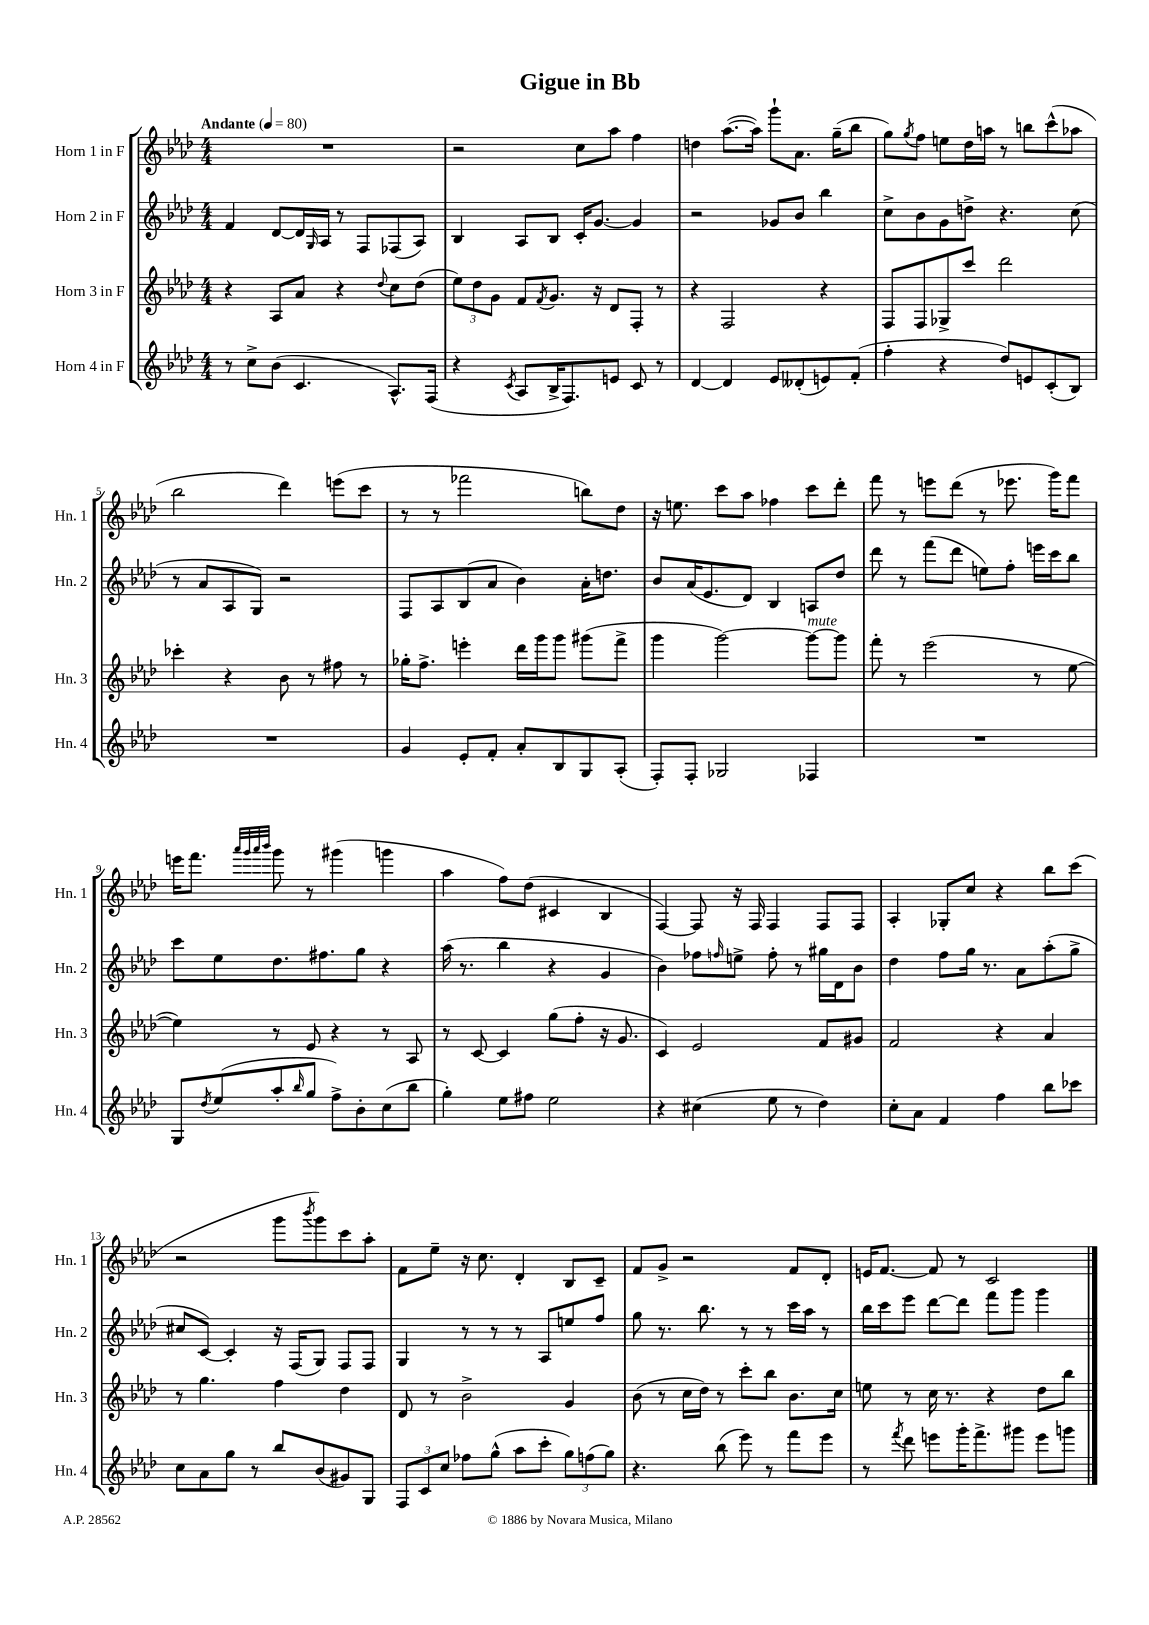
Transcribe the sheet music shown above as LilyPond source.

\header { title = "Gigue in Bb" }
<<
\new StaffGroup <<
\new Staff = "s0" \with { instrumentName = "Horn 1 in F" shortInstrumentName = "Hn. 1" } {
    \clef treble \key aes \major \numericTimeSignature \time 4/4 \tempo "Andante" 4 = 80
    R1 |
    r2 c''8 aes''8 f''4 |
    d''4 aes''8.~( aes''16) g'''8-! aes'8. g''16--( bes''8 |
    g''8) \acciaccatura { g''8 } f''8 e''8 des''16 a''16 r8 b''8 c'''8-^( aes''8 |
    bes''2 des'''4) e'''8( c'''8 |
    r8 r8 fes'''2 b''8) des''8 |
    r16 e''8. c'''8 aes''8 fes''4 c'''8 des'''8-. |
    f'''8 r8 e'''8 des'''8( r8 ees'''8. g'''16) f'''8 |
    e'''16 f'''8. \grace { aes'''32 g'''32 aes'''32 bes'''32 } g'''8 r8 gis'''4( g'''4 |
    aes''4 f''8) des''8( cis'4 bes4 |
    f4~) f8 r16 f16 f4 f8 f8 |
    aes4-. ges8-. c''8 r4 bes''8 c'''8( |
    r2 g'''8 \acciaccatura { bes'''8 } g'''8) c'''8 aes''8-. |
    f'8 ees''8-- r16 c''8. des'4-. bes8 c'8-- |
    f'8 g'8-> r2 f'8 des'8-. |
    e'16 f'8.~ f'8 r8 c'2 \bar "|." |
}
\new Staff = "s1" \with { instrumentName = "Horn 2 in F" shortInstrumentName = "Hn. 2" } {
    \clef treble \key aes \major \numericTimeSignature \time 4/4
    f'4 des'8~ des'16 \grace { g16 } aes16 r8 f8 fes8( aes8) |
    bes4 aes8 bes8 c'16-. g'8.~ g'4 |
    r2 ges'8 bes'8 bes''4 |
    c''8-> bes'8 g'8 d''8-> r4. c''8( |
    r8 aes'8 aes8 g8) r2 |
    f8 aes8 bes8( aes'8 bes'4) aes'16-. d''8. |
    bes'8 aes'16( ees'8. des'8) bes4 a8 des''8 |
    des'''8 r8 f'''8( des'''8 e''8) f''8-. e'''16 c'''16 bes''8 |
    c'''8 ees''8 des''8. fis''8. g''8 r4 |
    aes''16( r8. bes''4 r4 g'4 |
    bes'4) fes''8 \grace { f''16 } e''8-> f''8-. r8 gis''16 des'16 bes'8 |
    des''4 f''8 g''16 r8. aes'8 aes''8-.( g''8-> |
    cis''8 c'8~) c'4-. r16 f16( g8) f8 f8 |
    g4 r8 r8 r8 aes8 e''8 f''8 |
    g''8 r8. bes''8. r8 r8 c'''16 aes''16 r8 |
    bes''16 c'''16 ees'''8 des'''8~ des'''8 f'''8 g'''8 g'''4 \bar "|." |
}
\new Staff = "s2" \with { instrumentName = "Horn 3 in F" shortInstrumentName = "Hn. 3" } {
    \clef treble \key aes \major \numericTimeSignature \time 4/4
    r4 aes8 aes'8 r4 \appoggiatura { des''8 } c''8 des''8( |
    \tuplet 3/2 { ees''8) des''8 g'8 } f'8 \acciaccatura { f'8 } g'8. r16 des'8 f8-. r8 |
    r4 f2 r4 |
    f8 f8 ges8-> c'''8 des'''2 |
    ces'''4-. r4 bes'8 r8 fis''8 r8 |
    ges''16-. f''8.-> e'''4-. des'''16 g'''16 g'''8 gis'''8( f'''8-> |
    g'''4 g'''2~) g'''8~^\markup { \italic "mute" } g'''8 |
    f'''8-. r8 ees'''2( r8 ees''8~ |
    ees''4) r8 ees'8 r4 r8 aes8 |
    r8 c'8~ c'4 g''8( f''8-. r16 g'8. |
    c'4) ees'2 f'8 gis'8 |
    f'2 r4 aes'4 |
    r8 g''4. f''4 des''4 |
    des'8 r8 bes'2-> g'4 |
    bes'8( r8 c''16 des''16) r8 c'''8-. bes''8 bes'8. c''16 |
    e''8 r8 c''16 r8. r4 des''8 bes''8 \bar "|." |
}
\new Staff = "s3" \with { instrumentName = "Horn 4 in F" shortInstrumentName = "Hn. 4" } {
    \clef treble \key aes \major \numericTimeSignature \time 4/4
    r8 c''8-> bes'8( c'4. aes8.-^) f16( |
    r4 \acciaccatura { c'8 } aes8 bes16-> f8.) e'8 c'8 r8 |
    des'4~ des'4 ees'8 deses'8-.( e'8) f'8-.( |
    f''4-. r4 des''8) e'8 c'8-.( bes8) |
    R1 |
    g'4 ees'8-. f'8-. aes'8-. bes8 g8 aes8-.( |
    f8-.) f8-. ges2 fes4 |
    R1 |
    g8 \acciaccatura { des''8 } ees''8( aes''8-. \grace { bes''16 } g''8 f''8->) bes'8-. c''8( bes''8 |
    g''4-.) ees''8 fis''8 ees''2 |
    r4 cis''4( ees''8 r8 des''4) |
    c''8-. aes'8 f'4 f''4 bes''8 ces'''8 |
    c''8 aes'8 g''8 r8 bes''8 bes'8( gis'8) g8 |
    \tuplet 3/2 { f8 c'8 c''8 } fes''8 g''8-^( aes''8 c'''8-. \tuplet 3/2 { g''8) f''8( g''8) } |
    r4. bes''8( ees'''8) r8 f'''8 ees'''8 |
    r8 \acciaccatura { f'''8 } des'''8 e'''8 g'''16-. f'''8.-> gis'''8 e'''8 g'''8 \bar "|." |
}
>>
>>
